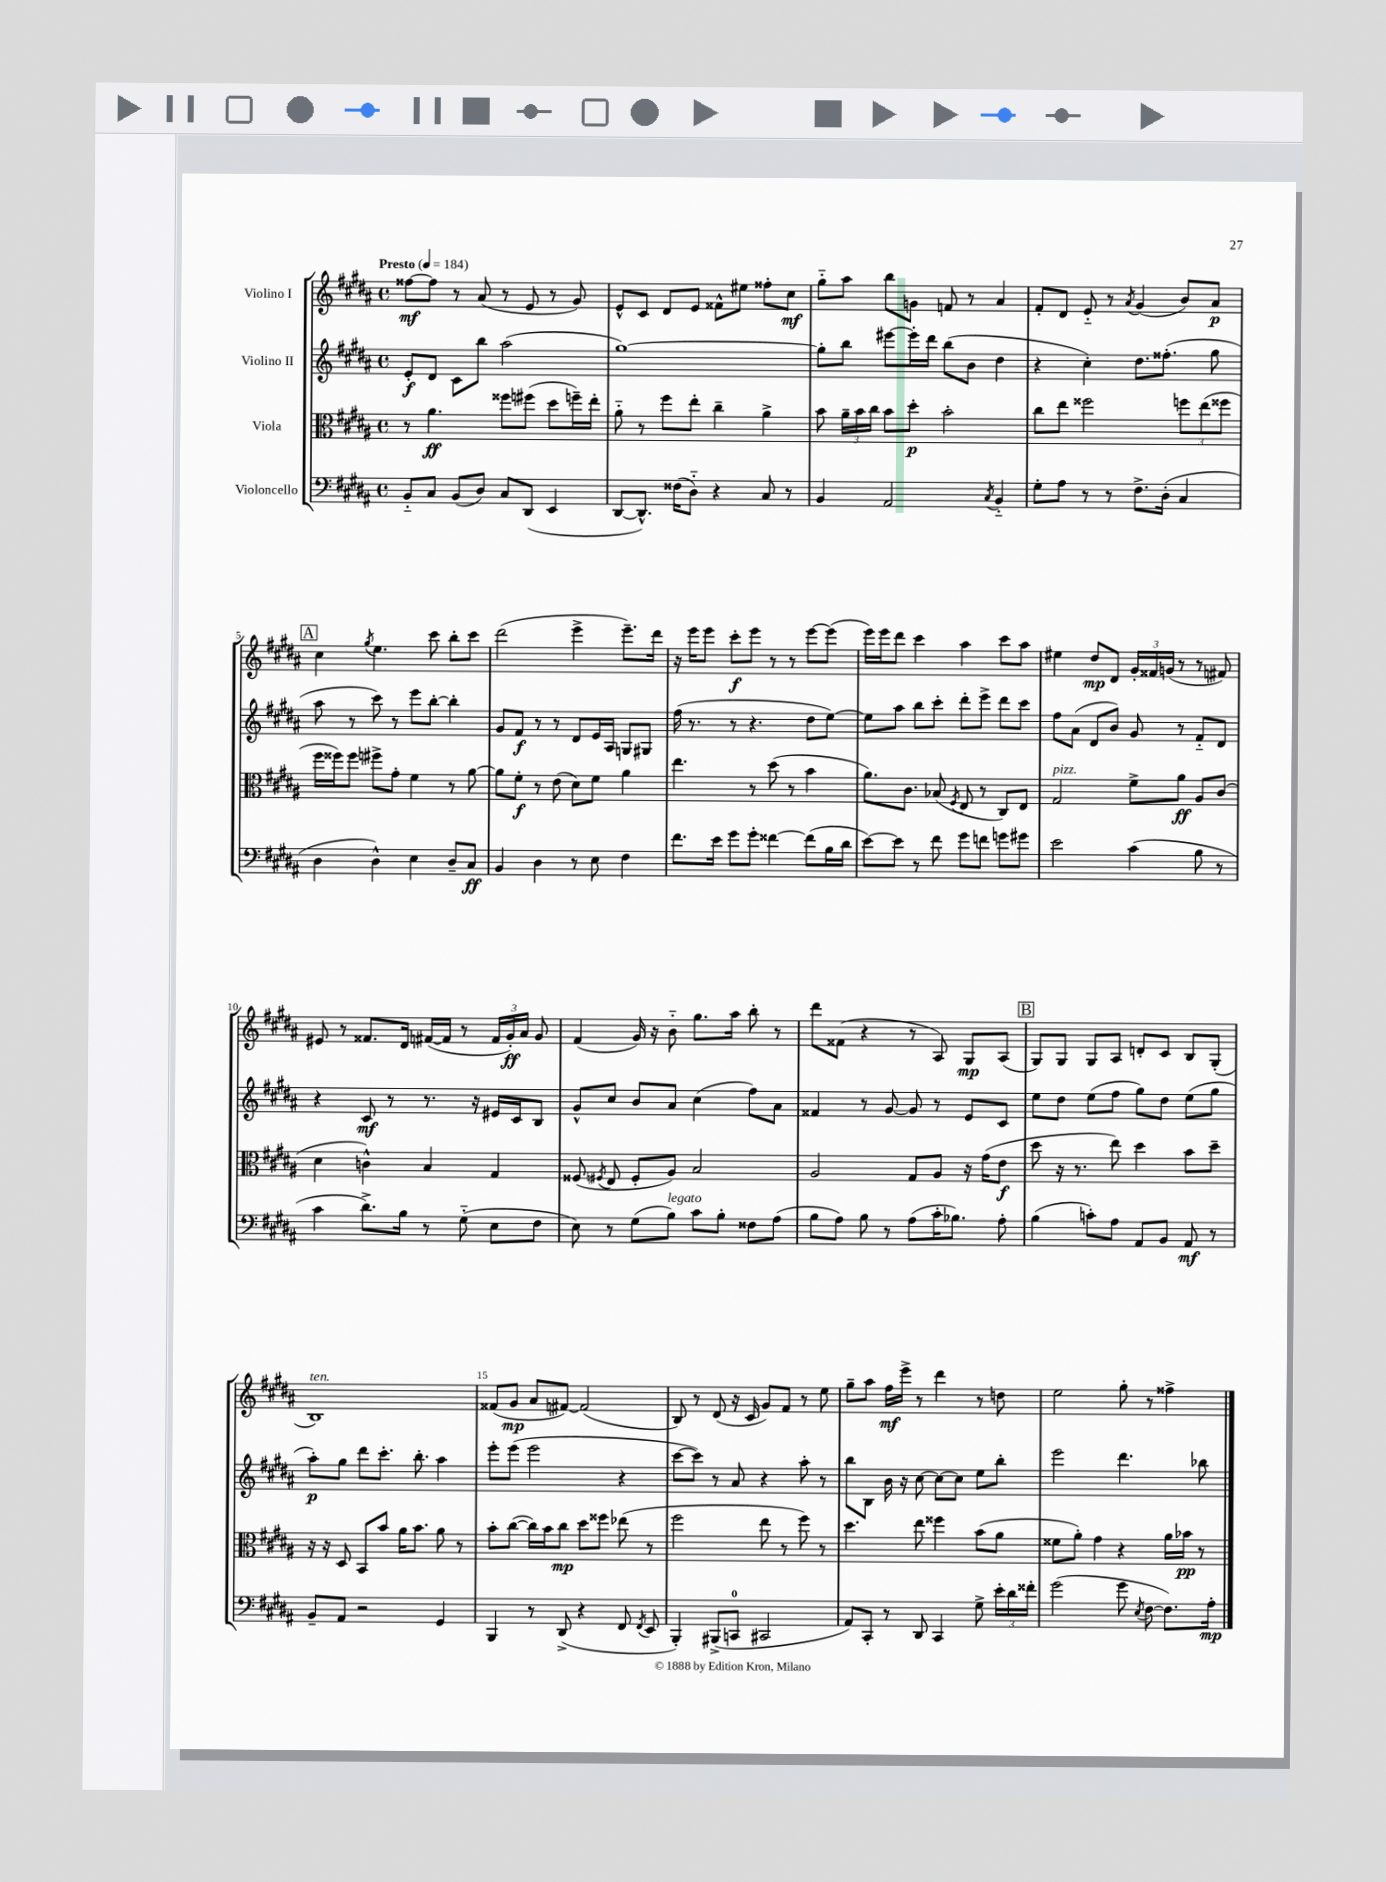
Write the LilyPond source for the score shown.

<<
\new StaffGroup <<
\new Staff = "s0" \with { instrumentName = "Violino I" } {
    \clef treble \key b \major \defaultTimeSignature \time 4/4 \tempo "Presto" 4 = 184
    \autoBeamOff fisis''8[~\mf fisis''8] r8 ais'8( r8 e'8 r8 gis'8) |
    e'8[-^ cis'8] dis'8[ e'8] fisis'8[-^ eis''8] fisis''8[-. cis''8]\mf |
    gis''8[-_ ais''8] b''8[ g'8] f'8 r8 ais'4 |
    fis'8[-. dis'8] e'8-_ r8 \acciaccatura { ais'8 } gis'4( b'8[) ais'8]\p |
    \mark \markup { \box "A" } cis''4 \acciaccatura { gis''8 } e''4. cis'''8 b''8[-. cis'''8] |
    dis'''2( e'''4-> e'''8.[--) dis'''16] |
    r16 e'''16[ e'''8] cis'''8[-.\f e'''8] r8 r8 e'''8[~ e'''8]( |
    e'''16[) e'''16 dis'''8] cis'''4 ais''4 cis'''8[ ais''8] |
    eis''4 dis''8[\mp dis'8] \tuplet 3/2 { gis'16[-. fisis'16 g'16]( } r8 r8 fis'8) |
    eis'8 r8 fisis'8.[ dis'16] fis'16[~( fis'16] r8 \tuplet 3/2 { fis'16[ gis'16-.\ff) ais'16] } gis'8 |
    fis'4( gis'16) r16 b'8-_ gis''8.[ ais''16] b''8-. r8 |
    dis'''8[ fisis'8]( r4 r8 ais8) gis8[\mp ais8]( |
    \mark \markup { \box "B" } gis8[) gis8] gis8[ ais8] d'8[-. cis'8] b8[ gis8]-.( |
    b1^\markup { \italic "ten." }) |
    fisis'8[( gis'8]\mp ais'8[ fis'8]~) fis'2( |
    b8) r8 dis'8( r16 cis'16 gis'8[) fis'8] r8 e''8 |
    gis''8[-- ais''8] fis''16[\mf e'''16]-> r8 dis'''4 r8 d''8 |
    e''2 gis''8-. r8 fisis''4-> \bar "|." |
}
\new Staff = "s1" \with { instrumentName = "Violino II" } {
    \clef treble \key b \major \defaultTimeSignature \time 4/4
    \autoBeamOff e'8[-.\f dis'8] cis'8[ b''8] ais''2( |
    gis''1~) |
    gis''8[-. b''8] eis'''8[~ eis'''16-. dis'''16] b''8[( b'8] dis''4 |
    r4 cis''4-.) dis''8.[ fisis''8.]-.( gis''8 |
    \mark \markup { \box "A" } ais''8 r8 cis'''8) r8 e'''8[ b''8]~-. b''4-. |
    gis'8[ fis'8]\f r8 r8 dis'8[ e'16 ais16] g8[ gis8] |
    fis''16( r8. r8 r4. dis''8[ e''8]~) |
    e''8[ ais''8] b''8[ cis'''8]-. dis'''8[-. e'''8]-> dis'''8[ cis'''8] |
    fis''8[ ais'8]( dis'8[ b'8]) gis'8 r8 fis'8[-_ dis'8] |
    r4 cis'8\mf r8 r8. r16 eis'16[ cis'16 b8] |
    gis'8[-^ cis''8] b'8[ ais'8] cis''4( fis''8[) ais'8] |
    fisis'4 r8 gis'8~ gis'8 r8 e'8[ cis'8] |
    \mark \markup { \box "B" } e''8[ dis''8] e''8[( fis''8] gis''8[) dis''8] e''8[( gis''8] |
    ais''8[-.\p) gis''8] dis'''8[ cis'''8.]-. b''8.-. ais''4 |
    e'''8[-. e'''8]( e'''2 r4 |
    cis'''8[~ cis'''8]) r8 ais'8 r4 ais''8-. r8 |
    b''8[ b8] b'16 r16 cis''8~ cis''8[~ cis''8] e''8[ b''8]-. |
    e'''2 dis'''4. bes''8 \bar "|." |
}
\new Staff = "s2" \with { instrumentName = "Viola" } {
    \clef alto \key b \major \defaultTimeSignature \time 4/4
    \autoBeamOff r8 ais'4.\ff fisis''8[ fis''8]( dis''8[ f''16--) e''16]-. |
    ais'8-_ r8 fis''8[ e''8]-. cis''4-- ais'4-> |
    b'8 \tuplet 3/2 { ais'16[-- b'16 cis''16] } b'8[ dis''8]-.\p b'2-. |
    cis''8[ e''8] fisis''2 \tuplet 3/2 { f''8[ e''8( fisis''8] } |
    \mark \markup { \box "A" } fis''16[ fisis''16) fisis''8] fis''8[-> gis'8]-. fis'4 r8 ais'8~ |
    ais'8[ fis'8]-.\f r8 e'8( dis'8[) fis'8] ais'4 |
    e''4. r8 dis''8( r8 b'4 |
    ais'8.[) cis'8.] bes8( \acciaccatura { fis8 } e8 r8 cis8[) e8] |
    gis2^\markup { \italic "pizz." } fis'8[-> ais'8]\ff ais8[ cis'8]( |
    dis'4 c'4-^) b4 gis4 |
    fisis8( \acciaccatura { fis8 } e8 fis8[-. ais8]) b2 |
    ais2 gis8[ ais8] r16 gis'16[( e'8]\f |
    \mark \markup { \box "B" } dis''8 r16 r8. e''8) dis''4 b'8[ dis''8]-- |
    r16 r16 dis8 b,8[ b'8] ais'16[ b'8.] ais'8 r8 |
    b'8[-. cis''8]~( cis''16[) b'16 cis''8]\mp dis''8[ fisis''8] ees''8( r8 |
    fis''2 e''8 r8 fis''8) r8 |
    dis''4. e''8 fisis''4 b'8[( ais'8] |
    fisis'8[ ais'8]-.) gis'4 r4 ais'16[ bes'16]\pp r8 \bar "|." |
}
\new Staff = "s3" \with { instrumentName = "Violoncello" } {
    \clef bass \key b \major \defaultTimeSignature \time 4/4
    \autoBeamOff b,8[-_ cis8] b,8[( dis8]) cis8[ dis,8]( e,4 |
    dis,8[~ dis,8.]-^) fisis16[( dis8]-_) r4 cis8 r8 |
    b,4 ais,2 \acciaccatura { cis8 } b,4-_ |
    gis8[-. ais8] r8 r8 fis8.[-> dis16]-.( cis4 |
    \mark \markup { \box "A" } dis4 dis4-^) e4 dis8[-- cis8]\ff |
    b,4 dis4 r8 e8 fis4 |
    fis'8.[ e'16] gis'8[ gis'8]-. fisis'4~ fisis'8[( b16 dis'16] |
    e'8[~) e'8] r8 fis'8 gis'8[ f'8] g'8[ gis'8] |
    e'2 cis'4( b8 r8 |
    cis'4 dis'8.[->) b16] r8 gis8-_( e8[ fis8] |
    e8) r8 gis8[( b8]^\markup { \italic "legato" }) cis'8[ b8]-. fisis8[ ais8]( |
    b8[ ais8]) b8 r8 ais8[( cis'16-. bes8.]) ais8-. |
    \mark \markup { \box "B" } b4( c'8[-.) ais8] ais,8[ b,8] ais,8\mf r8 |
    b,8[-- ais,8] r2 gis,4 |
    b,,4 r8 dis,8->( r4 fis,8 \acciaccatura { fis,8 } e,8 |
    b,,4-.) bis,,8[->( c,8]-0 cis,2 |
    ais,8[) cis,8]-. r8 dis,8 cis,4 gis8-> \tuplet 3/2 { e'16[-. dis'16 fisis'16]-. } |
    gis'2( gis'8 \acciaccatura { e8 } fis8~ fis8.[) ais16]-.\mp \bar "|." |
}
>>
>>
\layout { \context { \Score \override BarNumber.break-visibility = ##(#f #t #t) barNumberVisibility = #(every-nth-bar-number-visible 5) } }
